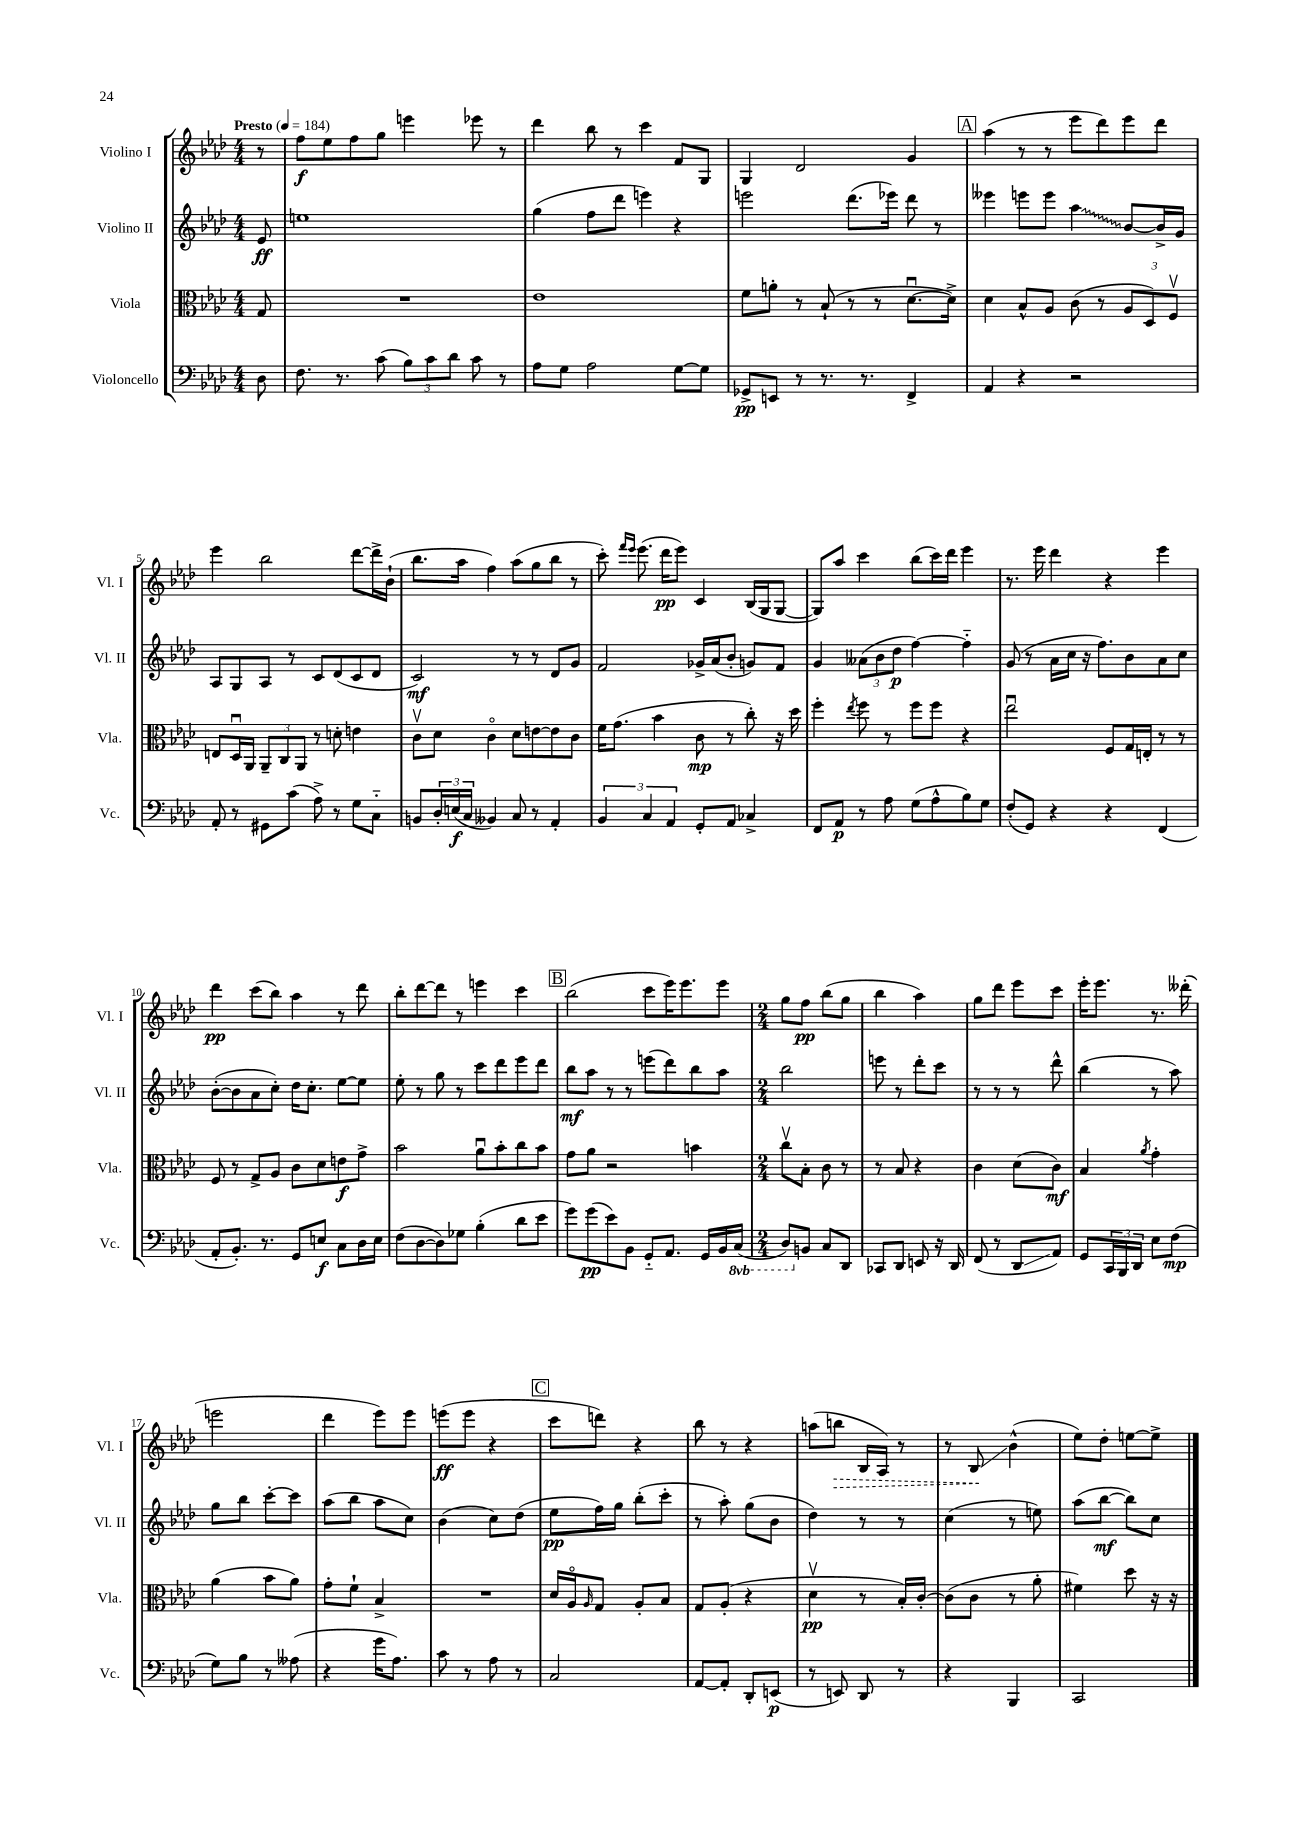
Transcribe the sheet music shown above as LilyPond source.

<<
\new StaffGroup <<
\new Staff = "s0" \with { instrumentName = "Violino I" shortInstrumentName = "Vl. I" } {
    \clef treble \key aes \major \numericTimeSignature \time 4/4 \partial 8 \tempo "Presto" 4 = 184
    r8 |
    f''8\f ees''8 f''8 g''8 e'''4 ees'''8 r8 |
    des'''4 bes''8 r8 c'''4 f'8 g8 |
    g4 des'2 g'4 |
    \mark \markup { \box "A" } aes''4( r8 r8 ees'''8 des'''8) ees'''8 des'''8 |
    ees'''4 bes''2 des'''8~ des'''16-> bes'16-!( |
    bes''8. aes''16 f''4) aes''8( g''8 bes''8 r8 |
    c'''8-.) \grace { f'''16 ees'''16 } ees'''8.( des'''16\pp ees'''8) c'4 bes16( g16 g8~ |
    g8) aes''8 c'''4 bes''8( c'''16) des'''16 ees'''4 |
    r8. ees'''16 des'''4 r4 ees'''4 |
    des'''4\pp c'''8( bes''8) aes''4 r8 des'''8 |
    bes''8-. des'''8~ des'''8 r8 e'''4 c'''4 |
    \mark \markup { \box "B" } bes''2( c'''8 ees'''16) ees'''8. ees'''8 |
    \numericTimeSignature \time 2/4 g''8 f''8\pp bes''8( g''8 |
    bes''4 aes''4) |
    g''8 des'''8 ees'''8 c'''8 |
    ees'''16-. ees'''8. r8. deses'''16-.( |
    e'''2 |
    des'''4 ees'''8) ees'''8 |
    e'''8\ff( e'''8 r4 |
    \mark \markup { \box "C" } c'''8 d'''8) r4 |
    bes''8 r8 r4 |
    a''8( \once \override Hairpin.style = #'dashed-line b''8\> bes16 aes16) r8 |
    r8 bes8\glissando\! bes'4-^( |
    ees''8) des''8-. e''8~ e''8-> \bar "|." |
}
\new Staff = "s1" \with { instrumentName = "Violino II" shortInstrumentName = "Vl. II" } {
    \clef treble \key aes \major \numericTimeSignature \time 4/4 \partial 8
    ees'8\ff |
    e''1 |
    g''4( f''8 des'''8 e'''4) r4 |
    e'''2 des'''8.( ees'''16) des'''8 r8 |
    \mark \markup { \box "A" } eeses'''4 e'''8 e'''8 \once \override Glissando.style = #'zigzag aes''4\glissando bes'8~ bes'16-> g'16 |
    aes8 g8 aes8 r8 c'8 des'8( c'8 des'8 |
    c'2\mf) r8 r8 des'8 g'8 |
    f'2 ges'16-> aes'16( bes'8-. g'8) f'8 |
    g'4 \tuplet 3/2 { aeses'8( bes'8 des''8\p } f''4~) f''4-_ |
    g'8( r8 aes'16 c''16 r16 f''8.) bes'8 aes'8 c''8 |
    bes'8~-.( bes'8 aes'8 c''8-.) des''16 c''8.-. ees''8~ ees''8 |
    ees''8-. r8 g''8 r8 c'''8 des'''8 ees'''8 des'''8 |
    \mark \markup { \box "B" } bes''8\mf aes''8 r8 r8 e'''8( des'''8) bes''8 aes''8 |
    \numericTimeSignature \time 2/4 bes''2 |
    e'''8 r8 des'''8-. c'''8 |
    r8 r8 r8 des'''8-^ |
    bes''4( r8 aes''8) |
    g''8 bes''8 c'''8~-. c'''8 |
    aes''8( bes''8 aes''8 c''8) |
    bes'4( c''8) des''8( |
    \mark \markup { \box "C" } ees''8\pp f''16) g''16 bes''8-.( c'''8-. |
    r8 aes''8-.) g''8( bes'8 |
    des''4) r8 r8 |
    c''4( r8 e''8) |
    aes''8( bes''8~\mf bes''8) c''8 \bar "|." |
}
\new Staff = "s2" \with { instrumentName = "Viola" shortInstrumentName = "Vla." } {
    \clef alto \key aes \major \numericTimeSignature \time 4/4 \partial 8
    g8 |
    R1 |
    ees'1 |
    f'8 a'8-. r8 bes8-!( r8 r8 des'8.~\downbow des'16->) |
    \mark \markup { \box "A" } des'4 bes8-^ aes8 c'8( r8 \tuplet 3/2 { aes8 des8) f8\upbow } |
    e8 des16\downbow aes,16 \tuplet 3/2 { aes,8-- c8 aes,8 } r8 d'8-. e'4 |
    c'8\upbow des'8 c'4\flageolet des'8 e'8~ e'8 c'8 |
    f'16 g'8.( bes'4 c'8\mp r8 c''8-.) r16 des''16 |
    f''4-. \acciaccatura { ees''8 } f''8 r8 f''8 f''8 r4 |
    ees''2\downbow f8 g16 e16-. r8 r8 |
    f8 r8 g8-> aes8 c'8 des'8 e'8\f g'8-> |
    bes'2 aes'8\downbow bes'8-. c''8 bes'8 |
    \mark \markup { \box "B" } g'8 aes'8 r2 b'4 |
    \numericTimeSignature \time 2/4 c''8\upbow bes8-. c'8 r8 |
    r8 bes8 r4 |
    c'4 des'8( c'8\mf) |
    bes4 \acciaccatura { aes'8 } g'4-. |
    aes'4( bes'8 aes'8) |
    g'8-. f'8-! bes4-> |
    R2 |
    \mark \markup { \box "C" } des'16 aes16\flageolet \grace { aes16 } g8 aes8-. bes8 |
    g8 aes8-.( r4 |
    des'4\upbow\pp r8 bes16-.) c'16~-. |
    c'8( c'8 r8 aes'8-. |
    fis'4) des''8 r16 r16 \bar "|." |
}
\new Staff = "s3" \with { instrumentName = "Violoncello" shortInstrumentName = "Vc." } {
    \clef bass \key aes \major \numericTimeSignature \time 4/4 \set Staff.ottavationMarkups = #ottavation-simple-ordinals \partial 8
    des8 |
    f8. r8. c'8( \tuplet 3/2 { bes8) c'8 des'8 } c'8 r8 |
    aes8 g8 aes2 g8~ g8 |
    ges,8->\pp e,8 r8 r8. r8. f,4-> |
    \mark \markup { \box "A" } aes,4 r4 r2 |
    aes,8-. r8 gis,8 c'8( aes8->) r8 g8 c8-_ |
    b,8 \tuplet 3/2 { des16-. e16\f( c16 } beses,4) c8 r8 aes,4-. |
    \tuplet 3/2 { bes,4 c4 aes,4 } g,8-. aes,8 ces4-> |
    f,8 aes,8\p r8 aes8 g8( aes8-^ bes8) g8 |
    f8-.( g,8) r4 r4 f,4( |
    aes,8-. bes,8.-.) r8. g,8 e8\f c8 des16 e16 |
    f8( des8~ des8) ges8 bes4-.( des'8 ees'8 |
    \mark \markup { \box "B" } g'8) g'8\pp( ees'8) bes,8 g,8-_ aes,8. g,16 bes,16 \ottava #-1 c,16( |
    \numericTimeSignature \time 2/4 des,8) \ottava #0 b,8 c8 des,8 |
    ces,8 des,8 e,8 r16 des,16 |
    f,8( r8 des,8\glissando aes,8) |
    g,8 \tuplet 3/2 { c,16 bes,,16 des,16 } ees8 f8\mp( |
    g8) bes8 r8 aeses8( |
    r4 g'16 aes8.) |
    c'8 r8 aes8 r8 |
    \mark \markup { \box "C" } c2 |
    aes,8~ aes,8-. des,8-. e,8\p( |
    r8 e,8) des,8 r8 |
    r4 bes,,4 |
    c,2 \bar "|." |
}
>>
>>
